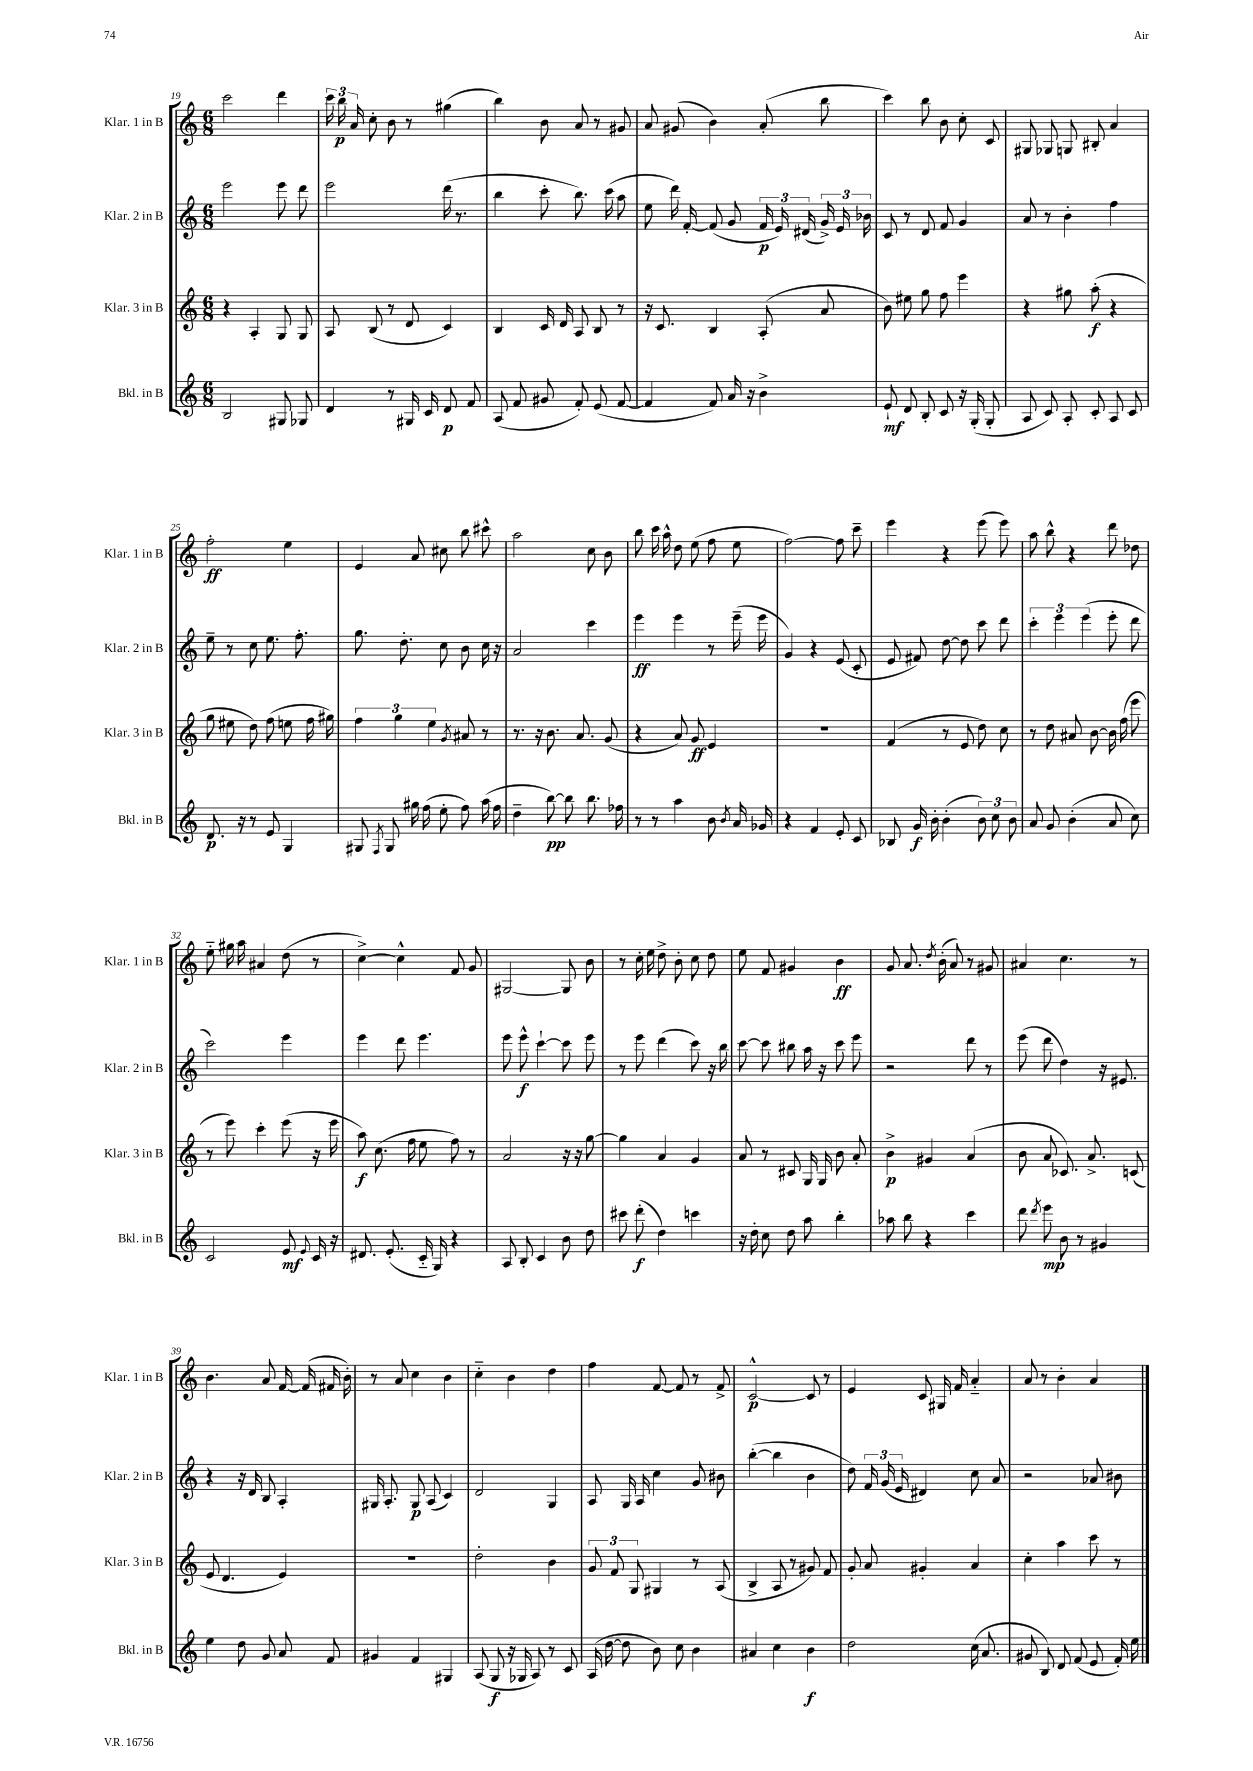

**kern	**dynam	**kern	**dynam	**kern	**dynam	**kern	**dynam
*part4	*part4	*part3	*part3	*part2	*part2	*part1	*part1
*staff4	*staff4	*staff3	*staff3	*staff2	*staff2	*staff1	*staff1
*I"Bkl. in B	*	*I"Klar. 3 in B	*	*I"Klar. 2 in B	*	*I"Klar. 1 in B	*
*I'Bkl. in B	*	*I'Klar. 3 in B	*	*I'Klar. 2 in B	*	*I'Klar. 1 in B	*
*clefG2	*	*clefG2	*	*clefG2	*	*clefG2	*
*k[]	*	*k[]	*	*k[]	*	*k[]	*
*M6/8	*	*M6/8	*	*M6/8	*	*M6/8	*
=19	=19	=19	=19	=19	=19	=19	=19
2B/	.	4r	.	2eee\	.	2ccc\	.
.	.	4A'/	.	.	.	.	.
8G#X/	.	8G/	.	8eee\	.	4ddd\	.
8G-X/	.	8G/	.	8ddd\	.	.	.
=20	=20	=20	=20	=20	=20	=20	=20
4d/	.	8A/	.	2eee\	.	24ccc\	.
.	.	.	.	.	.	24bb\	p
.	.	.	.	.	.	24a/	.
.	.	(8B/	.	.	.	8cc'\	.
8r	.	8r	.	.	.	8b\	.
16G#X/	.	8d/	.	.	.	8r	.
16c/	.	.	.	.	.	.	.
8d/	p	4c/)	.	(16ddd\	.	(4gg#X\	.
.	.	.	.	8.r	.	.	.
8f/	.	.	.	.	.	.	.
=21	=21	=21	=21	=21	=21	=21	=21
(8A/	.	4B/	.	4bb\	.	4bb\)	.
8f/	.	.	.	.	.	.	.
8g#X/	.	16c/	.	8ccc'\	.	8b\	.
.	.	16d/	.	.	.	.	.
8f'/)	.	8A/	.	8.bb\)	.	8a/	.
(8e/	.	8B/	.	.	.	8r	.
.	.	.	.	(16ccc\	.	.	.
[8f/	.	8r	.	8aa\	.	8g#X/	.
=22	=22	=22	=22	=22	=22	=22	=22
4f/]	.	16r	.	8ee\	.	8a/	.
.	.	8.c/	.	.	.	.	.
.	.	.	.	16ddd\)	.	(8g#X/	.
.	.	.	.	[16f'/	.	.	.
8f/)	.	4B/	.	(8f/]	.	4b\)	.
16a/	.	.	.	8g/	.	.	.
16r	.	.	.	.	.	.	.
4b^\	.	(8A'/	.	24f/	p	(8a'/	.
.	.	.	.	24e/)	.	.	.
.	.	.	.	(24d#X/	.	.	.
.	.	8a/	.	24g^/)	.	8bb\	.
.	.	.	.	24e/	.	.	.
.	.	.	.	24b-X\	.	.	.
=23	=23	=23	=23	=23	=23	=23	=23
8e`/	mf	8b\)	.	8c/	.	4ccc\)	.
8d/	.	8ee#X\	.	8r	.	.	.
8B'/	.	8gg\	.	8d/	.	8bb\	.
8c/	.	8ff\	.	8f/	.	8b\	.
16r	.	4eee\	.	4g/	.	8cc'\	.
(16G'/	.	.	.	.	.	.	.
8G'/	.	.	.	.	.	8c/	.
=24	=24	=24	=24	=24	=24	=24	=24
8A/	.	4r	.	8a/	.	8G#X/	.
8c/)	.	.	.	8r	.	8G-X/	.
8A'/	.	8gg#X\	.	4b'\	.	8Gn/	.
8c'/	.	(8aa'\	f	.	.	8B#X'/	.
8A/	.	4r	.	4ff\	.	4a/	.
8c/	.	.	.	.	.	.	.
!!LO:LB:g=z
=25	=25	=25	=25	=25	=25	=25	=25
8.d/	p	8gg\	.	8ee~\	.	2ff'\	ff
.	.	8ee#X\	.	8r	.	.	.
16r	.	.	.	.	.	.	.
8r	.	8dd\)	.	8cc\	.	.	.
8e/	.	(8ff\	.	8.ee\	.	.	.
4G/	.	8een\	.	.	.	4ee\	.
.	.	.	.	8.ff'\	.	.	.
.	.	16ff\	.	.	.	.	.
.	.	16gg#X\)	.	.	.	.	.
=26	=26	=26	=26	=26	=26	=26	=26
8G#X/	.	6ff\	.	8.gg\	.	4e/	.
8qF/	.	.	.	.	.	.	.
8G#/	.	.	.	.	.	.	.
.	.	6gg\	.	.	.	.	.
.	.	.	.	8.dd'\	.	.	.
16gg#X\	.	.	.	.	.	8a/	.
(16ff\	.	.	.	.	.	.	.
.	.	6ee\	.	.	.	.	.
8ee'\	.	.	.	8cc\	.	8cc#X\	.
.	.	8qg/	.	.	.	.	.
8ff\)	.	8a#X/	.	8b\	.	8bb\	.
(16aa\	.	8r	.	16cc\	.	8ccc#X^^\	.
16ff\	.	.	.	16r	.	.	.
=27	=27	=27	=27	=27	=27	=27	=27
4dd~\	.	8.r	.	2a/	.	2aa\	.
.	.	16r	.	.	.	.	.
[8bb\)	pp	8.b\	.	.	.	.	.
8bb\]	.	.	.	.	.	.	.
.	.	8.a/	.	.	.	.	.
8.bb\	.	.	.	4ccc\	.	8cc\	.
.	.	(8g/	.	.	.	8b\	.
16ff-X\	.	.	.	.	.	.	.
=28	=28	=28	=28	=28	=28	=28	=28
8r	.	4r	.	4eee\	ff	8bb\	.
8r	.	.	.	.	.	16ccc\	.
.	.	.	.	.	.	16aa^^\	.
4aa\	.	8a/)	.	4eee\	.	8dd\	.
.	.	8g/	ff	.	.	(8ee\	.
8b\	.	4e/	.	8r	.	8ff\	.
8qb/	.	.	.	.	.	.	.
16a/	.	.	.	(16eee~\	.	8ee\	.
16g-X/	.	.	.	16eee\	.	.	.
=29	=29	=29	=29	=29	=29	=29	=29
4r	.	2.r	.	4g/)	.	[2ff\)	.
4f/	.	.	.	4r	.	.	.
8e'/	.	.	.	(8e/	.	8ff\]	.
8c/	.	.	.	8c'/	.	8ccc~\	.
=30	=30	=30	=30	=30	=30	=30	=30
8B-X/	.	(4f/	.	8e/	.	4eee\	.
16g/	f	.	.	8f#X/)	.	.	.
16b'\	.	.	.	.	.	.	.
(4b'\	.	8r	.	[8dd\	.	4r	.
.	.	8e/	.	8dd\]	.	.	.
12b\)	.	8dd\)	.	8ccc\	.	(8eee\	.
12cc\	.	.	.	.	.	.	.
.	.	8cc\	.	8ddd\	.	8eee\)	.
12b\	.	.	.	.	.	.	.
=31	=31	=31	=31	=31	=31	=31	=31
8a/	.	8r	.	6ccc'\	.	8aa\	.
8g/	.	8dd\	.	.	.	8bb^^\	.
.	.	.	.	6eee\	.	.	.
(4b'\	.	8a#X/	.	.	.	4r	.
.	.	.	.	(6eee\	.	.	.
.	.	[8b\	.	.	.	.	.
8a/	.	16b\]	.	8eee'\	.	8ddd\	.
.	.	(16ff\	.	.	.	.	.
8cc\)	.	8eee\	.	8ddd\	.	8dd-X\	.
!!LO:LB:g=z
=32	=32	=32	=32	=32	=32	=32	=32
2c/	.	8r	.	2ccc\)	.	8ee\	.
.	.	8eee\)	.	.	.	16gg#X\	.
.	.	.	.	.	.	16aa\	.
.	.	4ccc'\	.	.	.	4a#X/	.
8e/	mf	(8eee\	.	4eee\	.	(8dd\	.
8qqe/	.	.	.	.	.	.	.
16c/	.	16r	.	.	.	8r	.
16r	.	16eee\	.	.	.	.	.
=33	=33	=33	=33	=33	=33	=33	=33
8.d#X/	.	8aa\)	f	4eee\	.	[4cc^\)	.
.	.	(8.cc\	.	.	.	.	.
(8.e'/	.	.	.	.	.	.	.
.	.	.	.	8ddd\	.	4cc^^\]	.
.	.	16ff\	.	.	.	.	.
16c/	.	8ee\	.	4.eee\	.	.	.
16G/)	.	.	.	.	.	.	.
4r	.	8ff\)	.	.	.	8f/	.
.	.	8r	.	.	.	8g/	.
=34	=34	=34	=34	=34	=34	=34	=34
8A/	.	2a/	.	8eee\	.	[2G#X/	.
8B'/	.	.	.	8eee^^\	f	.	.
4c/	.	.	.	[4ccc`\	.	.	.
8b\	.	16r	.	8ccc\]	.	8G#/]	.
.	.	16r	.	.	.	.	.
8dd\	.	[8gg\	.	8eee\	.	8b\	.
=35	=35	=35	=35	=35	=35	=35	=35
8ccc#X\	.	4gg\]	.	8r	.	8r	.
(8ddd'\	f	.	.	8eee\	.	16cc'\	.
.	.	.	.	.	.	16ee\	.
4dd\)	.	4a/	.	(4ddd\	.	8dd^\	.
.	.	.	.	.	.	8b'\	.
4cccn\	.	4g/	.	8ccc\)	.	8cc\	.
.	.	.	.	16r	.	8dd\	.
.	.	.	.	16bb\	.	.	.
=36	=36	=36	=36	=36	=36	=36	=36
16r	.	8a/	.	[8ccc\	.	8ee\	.
16dd'\	.	.	.	.	.	.	.
8cc\	.	8r	.	8ccc\]	.	8f/	.
8dd\	.	8c#X/	.	8bb#X\	.	4g#X/	.
8aa\	.	16G/	.	16aa\	.	.	.
.	.	16G/	.	16r	.	.	.
4bb'\	.	8b\	.	8ccc\	.	4b\	ff
.	.	8a'/	.	8eee\	.	.	.
=37	=37	=37	=37	=37	=37	=37	=37
8aa-X\	.	4b^\	p	2r	.	8g/	.
8bb\	.	.	.	.	.	8.a/	.
4r	.	4g#X/	.	.	.	.	.
.	.	.	.	.	.	8qdd/	.
.	.	.	.	.	.	(16b'\	.
.	.	.	.	.	.	8a/)	.
4ccc\	.	(4a/	.	8ddd\	.	8r	.
.	.	.	.	8r	.	8g#X/	.
=38	=38	=38	=38	=38	=38	=38	=38
8ddd\	.	8b\	.	(8eee\	.	4a#X/	.
8qddd/	.	.	.	.	.	.	.
8eee\	mp	8a/	.	8ddd\	.	.	.
8b\	.	8.c-X/)	.	4dd\)	.	4.cc\	.
8r	.	.	.	.	.	.	.
.	.	8.a^/	.	.	.	.	.
4g#X/	.	.	.	16r	.	.	.
.	.	.	.	8.e#X/	.	.	.
.	.	(8cn/	.	.	.	8r	.
!!LO:LB:g=z
=39	=39	=39	=39	=39	=39	=39	=39
4ee\	.	8e/	.	4r	.	4.b\	.
.	.	4.d/	.	.	.	.	.
8dd\	.	.	.	16r	.	.	.
.	.	.	.	16d/	.	.	.
8g/	.	.	.	8B/	.	8a/	.
8a/	.	4e/)	.	4A'/	.	[16f/	.
.	.	.	.	.	.	(16f/]	.
8f/	.	.	.	.	.	16f#X/	.
.	.	.	.	.	.	16b'\)	.
=40	=40	=40	=40	=40	=40	=40	=40
4g#X/	.	2.r	.	16G#X/	.	8r	.
.	.	.	.	8.A'/	.	.	.
.	.	.	.	.	.	8a/	.
4f/	.	.	.	8G#/	p	4cc\	.
.	.	.	.	(8A/	.	.	.
4G#X/	.	.	.	4c/)	.	4b\	.
=41	=41	=41	=41	=41	=41	=41	=41
(8A/	.	2dd'\	.	2d/	.	4cc\	.
8G/	f	.	.	.	.	.	.
16r	.	.	.	.	.	4b\	.
16G-X/	.	.	.	.	.	.	.
8A/)	.	.	.	.	.	.	.
8r	.	4b\	.	4G/	.	4dd\	.
8c/	.	.	.	.	.	.	.
=42	=42	=42	=42	=42	=42	=42	=42
(16A/	.	12g/	.	8A/	.	4ff\	.
[16dd\	.	.	.	.	.	.	.
.	.	12f/	.	.	.	.	.
8dd\]	.	.	.	16G/	.	.	.
.	.	12G/	.	.	.	.	.
.	.	.	.	16A/	.	.	.
8b\)	.	4G#X/	.	4cc\	.	[8f/	.
8cc\	.	.	.	.	.	8f/]	.
4b\	.	8r	.	8g/	.	8r	.
.	.	(8A/	.	8b#X\	.	8f^/	.
=43	=43	=43	=43	=43	=43	=43	=43
4a#X/	.	4B^/	.	([4bb'\	.	[2c^^/	p
4cc\	.	8A/	.	4bb\]	.	.	.
.	.	8r	.	.	.	.	.
4b\	f	8g#X/)	.	4b\	.	8c/]	.
.	.	8f/	.	.	.	8r	.
=44	=44	=44	=44	=44	=44	=44	=44
2dd\	.	8g'/	.	8dd\)	.	4e/	.
.	.	8a/	.	24f/	.	.	.
.	.	.	.	(24g/	.	.	.
.	.	.	.	24e/	.	.	.
.	.	4g#X'/	.	4d#X/)	.	8c/	.
.	.	.	.	.	.	16G#X/	.
.	.	.	.	.	.	16f/	.
(16cc\	.	4a/	.	8cc\	.	4a/	.
8.a/	.	.	.	.	.	.	.
.	.	.	.	8a/	.	.	.
=45	=45	=45	=45	=45	=45	=45	=45
8g#X/	.	4cc'\	.	2r	.	8a/	.
8B/)	.	.	.	.	.	8r	.
8d/	.	4aa\	.	.	.	4b'\	.
(8f/	.	.	.	.	.	.	.
8e/	.	8ccc\	.	8a-X/	.	4a/	.
16f'/)	.	8r	.	8b#X\	.	.	.
16ee\	.	.	.	.	.	.	.
==	==	==	==	==	==	==	==
*-	*-	*-	*-	*-	*-	*-	*-
